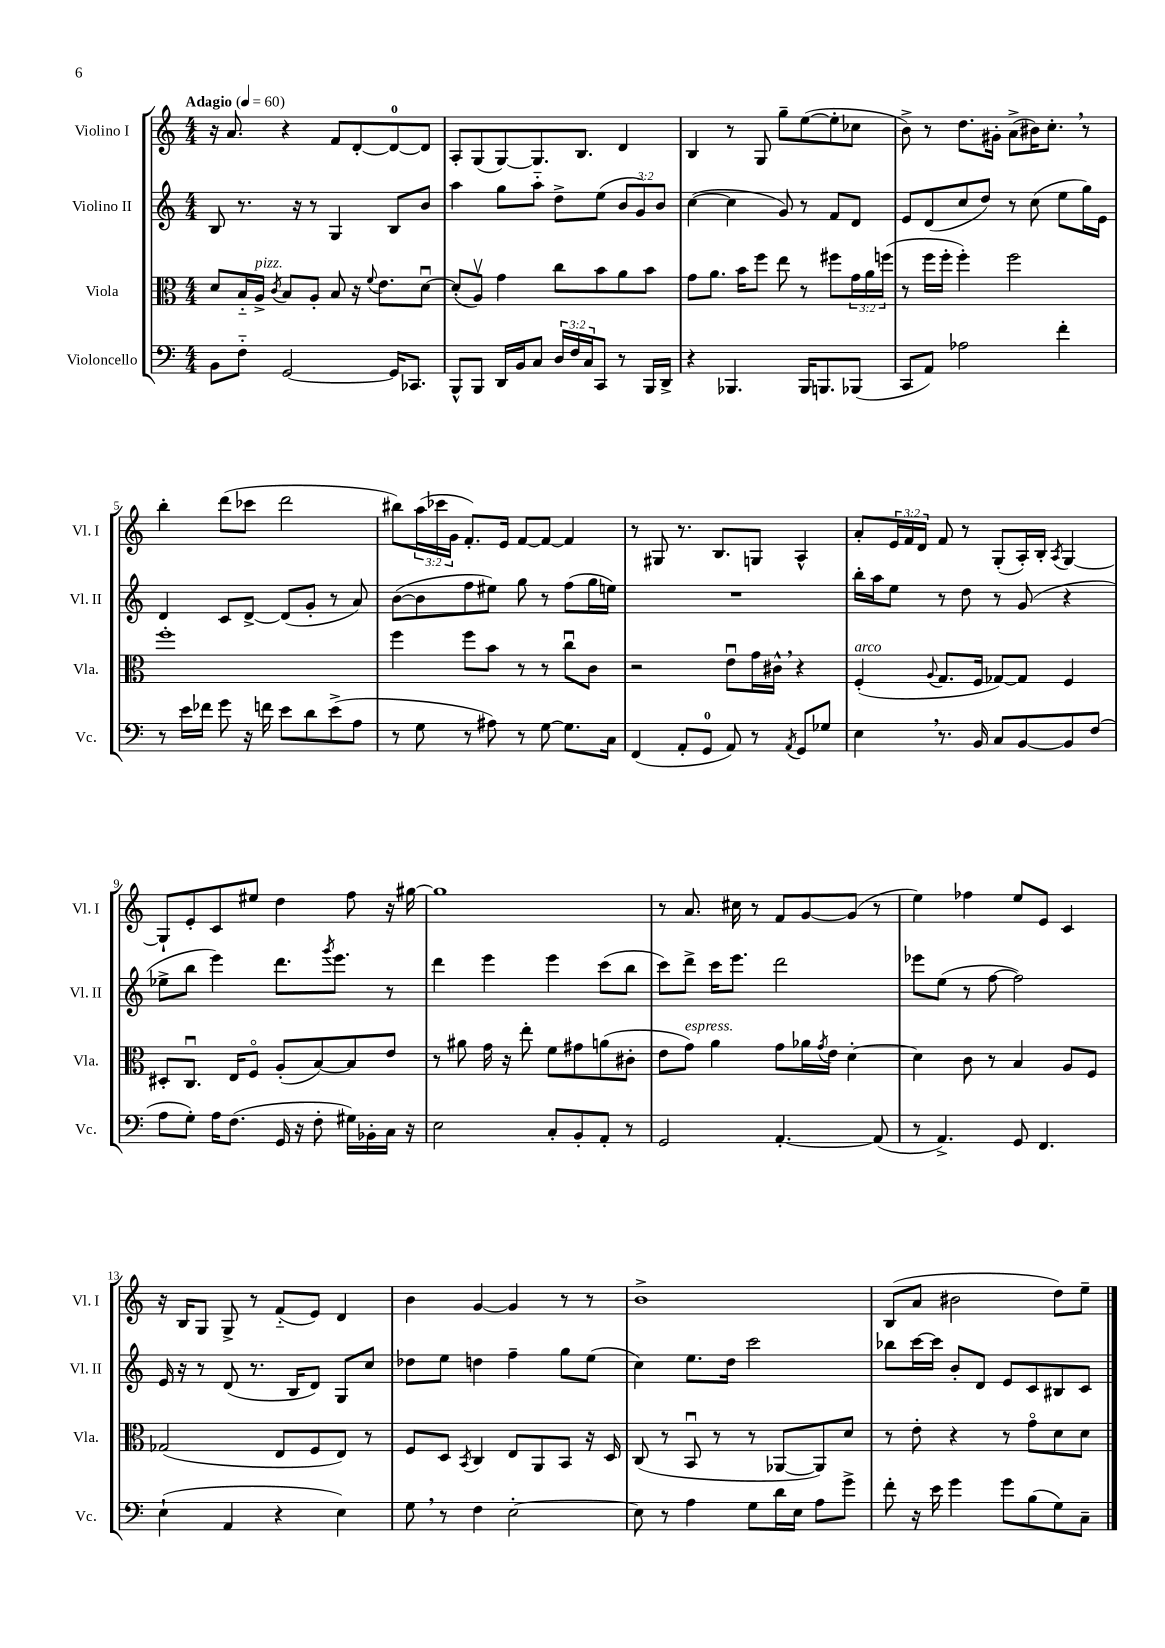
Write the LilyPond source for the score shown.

<<
\new StaffGroup <<
\new Staff = "s0" \with { instrumentName = "Violino I" shortInstrumentName = "Vl. I" } {
    \clef treble \key c \major \numericTimeSignature \time 4/4 \override Staff.TupletNumber.text = #tuplet-number::calc-fraction-text \tempo "Adagio" 4 = 60
    r16 a'8. r4 f'8 d'8~-. d'8-0~ d'8 |
    a8-. g8( g8~) g8. b8. d'4 |
    b4 r8 g8 g''8-- e''8~( e''8-. ces''8 |
    b'8->) r8 d''8. gis'16-. a'8->( bis'16) c''8.-. \breathe r8 |
    b''4-. d'''8( ces'''8 d'''2 |
    bis''8) \tuplet 3/2 { a''16( ces'''16 g'16 } f'8.-.) e'16 f'8~ f'8~ f'4 |
    r8 gis8 r8. b8. g8 a4-^ |
    a'8-. \tuplet 3/2 { e'16 f'16 d'16 } f'8 r8 g8-.( a16-.) b16-. \acciaccatura { a8 } g4~ |
    g8-! e'8-. c'8 eis''8 d''4 f''8 r16 gis''16~ |
    gis''1 |
    r8 a'8. cis''16 r8 f'8 g'8~ g'8( r8 |
    e''4) fes''4 e''8 e'8 c'4 |
    r16 b16 g8 g8-> r8 f'8-_( e'8) d'4 |
    b'4 g'4~ g'4 r8 r8 |
    b'1-> |
    b8( a'8 bis'2 d''8) e''8-- \bar "|." |
}
\new Staff = "s1" \with { instrumentName = "Violino II" shortInstrumentName = "Vl. II" } {
    \clef treble \key c \major \numericTimeSignature \time 4/4 \override Staff.TupletNumber.text = #tuplet-number::calc-fraction-text
    b8 r8. r16 r8 g4 b8 b'8 |
    a''4 g''8 a''8-_ d''8-> e''8( \tuplet 3/2 { b'8 g'8) b'8 } |
    c''4~( c''4 g'8) r8 f'8 d'8 |
    e'8 d'8( c''8 d''8) r8 c''8( e''8 g''16) e'16 |
    d'4 c'8 d'8~-> d'8( g'8-. r8 a'8) |
    b'8~( b'8 f''8 eis''8) g''8 r8 f''8( g''16 e''16) |
    R1 |
    b''16-. a''16 e''8 r8 d''8 r8 g'8( r4 |
    ees''8-> b''8 e'''4) d'''8. \acciaccatura { g'''8 } e'''8. r8 |
    d'''4 e'''4 e'''4 c'''8( b''8 |
    c'''8) d'''8-> c'''16 e'''8. d'''2 |
    ees'''8 e''8( r8 f''8~ f''2) |
    e'16 r16 r8 d'8( r8. b16 d'8) g8 c''8 |
    des''8 e''8 d''4 f''4-- g''8 e''8( |
    c''4) e''8. d''16 c'''2 |
    bes''8 c'''16~ c'''16 b'8-. d'8 e'8 c'8 bis8 c'8 \bar "|." |
}
\new Staff = "s2" \with { instrumentName = "Viola" shortInstrumentName = "Vla." } {
    \clef alto \key c \major \numericTimeSignature \time 4/4 \override Staff.TupletNumber.text = #tuplet-number::calc-fraction-text
    d'8 b16-_ a16->^\markup { \italic "pizz." } \acciaccatura { c'8 } b8 a8-. b8 r16 \appoggiatura { f'8 } e'8. d'8~\downbow |
    d'8-.( a8\upbow) g'4 c''8 b'8 a'8 b'8 |
    g'8 a'8. b'16 f''8 e''8 r8 fis''8 \tuplet 3/2 { g'16 a'16 f''16( } |
    r8 f''16 f''16-. f''4-.) f''2 |
    f''1-. |
    f''4 f''8 b'8 r8 r8 c''8\downbow c'8 |
    r2 e'8\downbow g'16 cis'16-^ \breathe r4 |
    f4-.^\markup { \italic "arco" }( \appoggiatura { a8 } g8. f16 ges8~) ges8 f4 |
    dis8-. c8.\downbow e16 f8\flageolet a8-.( b8~) b8 e'8 |
    r8 ais'8 g'16 r16 e''8-. f'8 gis'8 a'8( cis'8-. |
    e'8 g'8^\markup { \italic "espress." }) a'4 g'8 aes'16 \acciaccatura { g'8 } e'16 d'4~-. |
    d'4 c'8 r8 b4 a8 f8 |
    ges2( e8 f8 e8) r8 |
    f8 d8 \acciaccatura { b,8 } c4 e8 a,8 b,8 r16 d16 |
    c8( r8 b,8\downbow r8 r8 aes,8~ aes,8) d'8 |
    r8 e'8-. r4 r8 g'8\flageolet d'8 d'8 \bar "|." |
}
\new Staff = "s3" \with { instrumentName = "Violoncello" shortInstrumentName = "Vc." } {
    \clef bass \key c \major \numericTimeSignature \time 4/4 \override Staff.TupletNumber.text = #tuplet-number::calc-fraction-text
    b,8 f8-_ g,2~ g,16 ces,8. |
    b,,8-^ b,,8 d,16 b,16 c8 \tuplet 3/2 { d16 f16 c16 } c,8 r8 b,,16 d,16-> |
    r4 bes,,4. bes,,16 b,,8. bes,,8( |
    c,8 a,8) aes2 f'4-. |
    r8 e'16 fes'16 g'8 r16 f'16 e'8 d'8 e'8->( a8 |
    r8 g8 r8 ais8) r8 g8~ g8. c16 |
    f,4( a,8-. g,8-0 a,8) r8 \acciaccatura { a,8 } g,8 ges8 |
    e4 \breathe r8. b,16 c8 b,8~ b,8 f8( |
    a8 g8-.) a16 f8.( g,16 r16 f8-. gis16) bes,16-. c16 r16 |
    e2 c8-. b,8-. a,8-. r8 |
    g,2 a,4.~-. a,8( |
    r8 a,4.->) g,8 f,4. |
    e4-!( a,4 r4 e4) |
    g8 \breathe r8 f4 e2~-. |
    e8 r8 a4 g8 d'16 e16 a8 g'8-> |
    f'8-. r16 e'16 g'4 g'8 b8( g8) c8-- \bar "|." |
}
>>
>>
